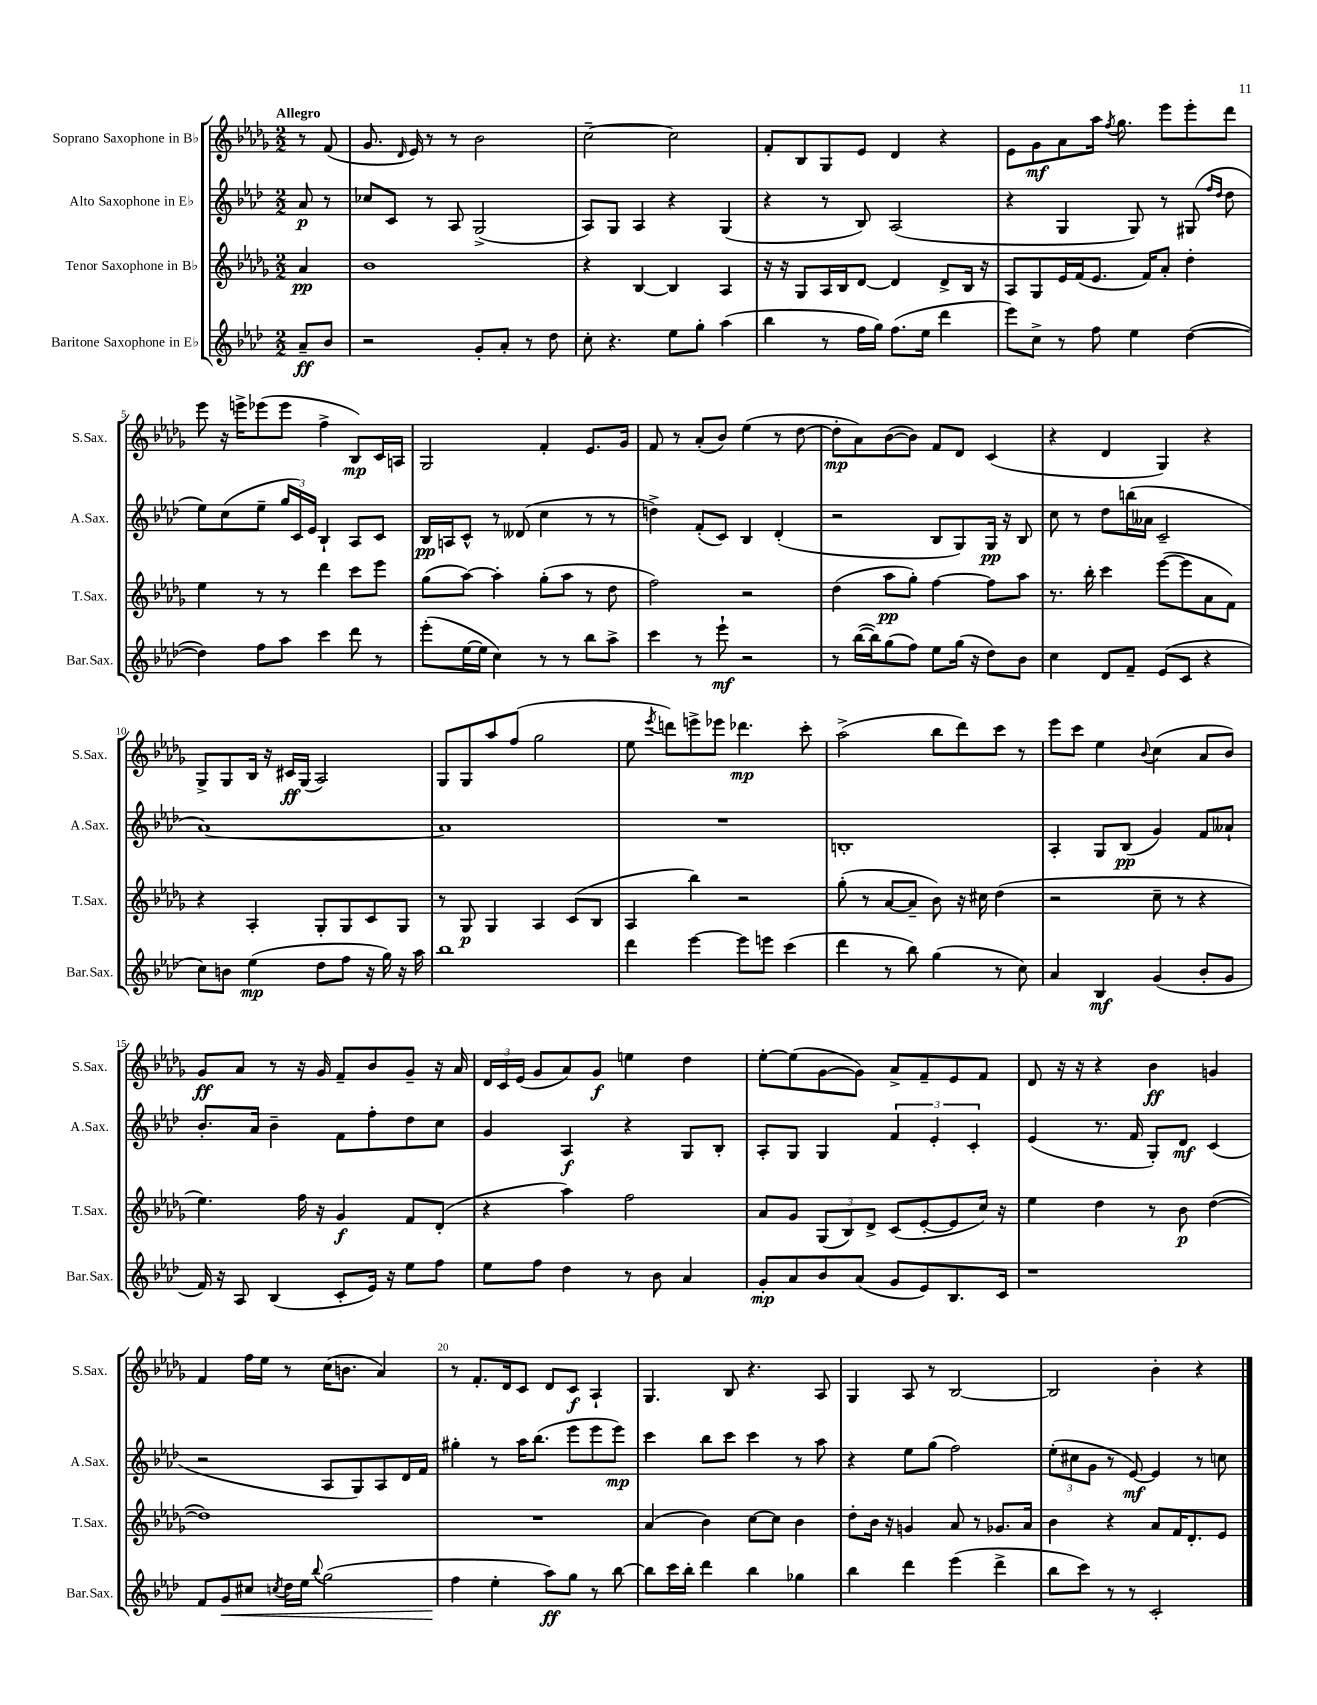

**kern	**dynam	**kern	**dynam	**kern	**dynam	**kern	**dynam
*part4	*part4	*part3	*part3	*part2	*part2	*part1	*part1
*staff4	*staff4	*staff3	*staff3	*staff2	*staff2	*staff1	*staff1
*I"Baritone Saxophone in E♭	*	*I"Tenor Saxophone in B♭	*	*I"Alto Saxophone in E♭	*	*I"Soprano Saxophone in B♭	*
*I'Bar.Sax.	*	*I'T.Sax.	*	*I'A.Sax.	*	*I'S.Sax.	*
*clefG2	*	*clefG2	*	*clefG2	*	*clefG2	*
*k[b-e-a-d-]	*	*k[b-e-a-d-g-]	*	*k[b-e-a-d-]	*	*k[b-e-a-d-g-]	*
*M2/2	*	*M2/2	*	*M2/2	*	*M2/2	*
=	=	=	=	=	=	=	=
!	!	!	!	!	!	!LO:TX:a:B:t=Allegro	!
8a-~/L	ff	4a-/	pp	8a-/	p	8r	.
8b-/J	.	.	.	8r	.	(8f/	.
=1	=1	=1	=1	=1	=1	=1	=1
2r	.	1b-	.	8cc-X/L	.	8.g-/	.
.	.	.	.	8c/J	.	.	.
.	.	.	.	.	.	16qqd-/	.
.	.	.	.	.	.	16e-/)	.
.	.	.	.	8r	.	8r	.
.	.	.	.	8A-/	.	8r	.
8g'/L	.	.	.	(2G^/	.	2b-\	.
8a-'/J	.	.	.	.	.	.	.
8r	.	.	.	.	.	.	.
8dd-\	.	.	.	.	.	.	.
=2	=2	=2	=2	=2	=2	=2	=2
8cc'\	.	4r	.	8A-/L)	.	[2cc~\	.
4.r	.	.	.	8G/J	.	.	.
.	.	[4B-/	.	4A-/	.	.	.
8ee-\L	.	4B-/]	.	4r	.	2cc\]	.
8gg'\J	.	.	.	.	.	.	.
(4aa-\	.	4A-/	.	(4G/	.	.	.
=3	=3	=3	=3	=3	=3	=3	=3
4bb-\	.	16r	.	4r	.	8f'/L	.
.	.	16r	.	.	.	.	.
.	.	8G-/L	.	.	.	8B-/	.
8r	.	16A-/L	.	8r	.	8G-/	.
.	.	16B-/J	.	.	.	.	.
16ff\LL	.	[8d-/J	.	8B-/)	.	8e-/J	.
16gg\JJ)	.	.	.	.	.	.	.
(8.ff\L	.	4d-/]	.	(2A-/	.	4d-/	.
16ee-\Jk	.	.	.	.	.	.	.
4ddd-\	.	8d-^/L	.	.	.	4r	.
.	.	16B-/Jk	.	.	.	.	.
.	.	16r	.	.	.	.	.
=4	=4	=4	=4	=4	=4	=4	=4
8eee-\L)	.	8A-/L	.	4r	.	8e-\L	.
8cc^\J	.	8G-/	.	.	.	8g-\	mf
8r	.	16e-/L	.	4G/	.	8a-\	.
.	.	(16f/J	.	.	.	.	.
8ff\	.	8.e-/J	.	.	.	16aa-\Jk	.
.	.	.	.	.	.	8qff/	.
.	.	.	.	.	.	8.gg-\	.
4ee-\	.	.	.	8G/)	.	.	.
.	.	16f/KL)	.	.	.	.	.
.	.	8a-'/J	.	8r	.	8eee-\L	.
([4dd-\	.	4dd-'\	.	(8G#X/	.	8eee-'\	.
.	.	.	.	16qqff/LL	.	.	.
.	.	.	.	16qqdd-/JJ	.	.	.
.	.	.	.	8dd-\	.	8ddd-\J	.
!!LO:LB:g=z
=5	=5	=5	=5	=5	=5	=5	=5
4dd-\])	.	4ee-\	.	8ee-\L)	.	8eee-\	.
.	.	.	.	(8cc\	.	16r	.
.	.	.	.	.	.	16eeen^\KL	.
8ff\L	.	8r	.	8ee-~\J	.	(8eee-X\	.
8aa-\J	.	8r	.	24gg/LL	.	8eee-\J	.
.	.	.	.	24c/)	.	.	.
.	.	.	.	24e-/JJ	.	.	.
4ccc\	.	4ddd-\	.	4B-`/	.	4ff^\	.
8ddd-\	.	8ccc\L	.	8A-/L	.	8B-/L)	mp
8r	.	8eee-\J	.	8c/J	.	16c/L	.
.	.	.	.	.	.	16An/JJ	.
=6	=6	=6	=6	=6	=6	=6	=6
(8eee-'\L	.	(8gg-\L	.	16B-/LL	pp	2G-/	.
.	.	.	.	16An/J	.	.	.
[16ee-\L	.	[8aa-\J)	.	8c^^/J	.	.	.
16ee-\JJ]	.	.	.	.	.	.	.
4cc\)	.	4aa-'\]	.	8r	.	.	.
.	.	.	.	(8d--X/	.	.	.
8r	.	(8gg-'\L	.	4cc\	.	4f'/	.
8r	.	8aa-\J	.	.	.	.	.
8bb-\L	.	8r	.	8r	.	8.e-/L	.
8aa-^\J	.	8dd-\	.	8r	.	.	.
.	.	.	.	.	.	16g-/Jk	.
=7	=7	=7	=7	=7	=7	=7	=7
4ccc\	.	2ff\)	.	4ddn^\)	.	8f/	.
.	.	.	.	.	.	8r	.
8r	.	.	.	(8f'/L	.	(8a-'/L	.
8eee-`\	mf	.	.	8c/J)	.	8b-/J)	.
2r	.	2r	.	4B-/	.	(4ee-\	.
.	.	.	.	(4d-'/	.	8r	.
.	.	.	.	.	.	[8dd-\	.
=8	=8	=8	=8	=8	=8	=8	=8
8r	.	(4dd-\	.	2r	.	8dd-'\L]	mp
([16bb-\LL	.	.	.	.	.	8a-\)	.
16bb-\J])	.	.	.	.	.	.	.
(8gg\	.	8aa-\L	pp	.	.	([8b-\	.
8ff\J)	.	8gg-'\J)	.	.	.	8b-\J])	.
8ee-\L	.	[4ff\	.	8B-/L	.	8f/L	.
(16gg\Jk	.	.	.	8G/)	.	8d-/J	.
16r	.	.	.	.	.	.	.
8dd-\L)	.	8ff\L]	.	16G/Jk	pp	(4c/	.
.	.	.	.	16r	.	.	.
8b-\J	.	8aa-\J	.	8B-/	.	.	.
=9	=9	=9	=9	=9	=9	=9	=9
4cc\	.	8.r	.	8cc\	.	4r	.
.	.	.	.	8r	.	.	.
.	.	16bb-'\	.	.	.	.	.
8d-/L	.	4ccc\	.	8dd-\L	.	4d-/	.
8f~/J	.	.	.	(16bbn\L	.	.	.
.	.	.	.	16a--X\JJ	.	.	.
(8e-/L	.	([8eee-\L	.	2c~/	.	4G-/)	.
8c/J	.	8eee-\]	.	.	.	.	.
4r	.	8a-\	.	.	.	4r	.
.	.	8f\J)	.	.	.	.	.
!!LO:LB:g=z
=10	=10	=10	=10	=10	=10	=10	=10
8cc\L)	.	4r	.	[1a-)	.	8G-^/L	.
8bn\J	.	.	.	.	.	8G-/	.
(4ee-\	mp	4A-'/	.	.	.	16B-/Jk	.
.	.	.	.	.	.	16r	.
.	.	.	.	.	.	16c#X/LL	ff
.	.	.	.	.	.	(16G-/JJ	.
8dd-\L	.	8G-'/L	.	.	.	2A-/)	.
8ff\J	.	8G-/	.	.	.	.	.
16r	.	8c/	.	.	.	.	.
16gg\)	.	.	.	.	.	.	.
16r	.	8G-/J	.	.	.	.	.
16aa-\	.	.	.	.	.	.	.
=11	=11	=11	=11	=11	=11	=11	=11
1bb-	.	8r	.	1a-]	.	8G-/L	.
.	.	8G-/	p	.	.	8G-/	.
.	.	4G-/	.	.	.	8aa-/	.
.	.	.	.	.	.	(8ff/J	.
.	.	4A-/	.	.	.	2gg-\	.
.	.	(8c/L	.	.	.	.	.
.	.	8B-/J	.	.	.	.	.
=12	=12	=12	=12	=12	=12	=12	=12
4ddd-\	.	4A-/	.	1r	.	8ee-\	.
.	.	.	.	.	.	8qeee-/	.
.	.	.	.	.	.	8dddn\L)	.
[4eee-\	.	4bb-\)	.	.	.	8eeen^\	.
.	.	.	.	.	.	8eee-X\J	.
8eee-\L]	.	2r	.	.	.	4.ddd-X\	mp
8eeen\J	.	.	.	.	.	.	.
(4ccc\	.	.	.	.	.	.	.
.	.	.	.	.	.	8ccc'\	.
=13	=13	=13	=13	=13	=13	=13	=13
4ddd-\	.	(8gg-'\	.	1Bn'	.	(2aa-^\	.
.	.	8r	.	.	.	.	.
8r	.	[8a-/L	.	.	.	.	.
8bb-\)	.	8a-~/J]	.	.	.	.	.
(4gg\	.	8b-\)	.	.	.	8bb-\L	.
.	.	16r	.	.	.	8ddd-\)	.
.	.	16cc#X\	.	.	.	.	.
8r	.	(4dd-\	.	.	.	8ccc\J	.
8cc\)	.	.	.	.	.	8r	.
=14	=14	=14	=14	=14	=14	=14	=14
4a-/	.	2r	.	4A-'/	.	8eee-\L	.
.	.	.	.	.	.	8ccc\J	.
4B-/	mf	.	.	8G/L	.	4ee-\	.
.	.	.	.	(8B-/J	pp	.	.
.	.	.	.	.	.	8qqb-/	.
(4g/	.	8cc~\	.	4g/)	.	(4cc\	.
.	.	8r	.	.	.	.	.
8b-'/L	.	4r	.	8f/L	.	8a-/L	.
8g/J	.	.	.	8a--X`/J	.	8b-/J)	.
!!LO:LB:g=z
=15	=15	=15	=15	=15	=15	=15	=15
16f/)	.	4.ee-\)	.	8.b-'/L	.	8g-/L	ff
16r	.	.	.	.	.	.	.
8A-/	.	.	.	.	.	8a-/J	.
.	.	.	.	16a-/Jk	.	.	.
(4B-/	.	.	.	4b-~\	.	8r	.
.	.	16ff\	.	.	.	16r	.
.	.	16r	.	.	.	16g-/	.
8c'/L	.	4g-/	f	8f\L	.	8f~/L	.
16e-/Jk)	.	.	.	8ff'\	.	8b-/	.
16r	.	.	.	.	.	.	.
8ee-\L	.	8f/L	.	8dd-\	.	8g-~/J	.
8ff\J	.	(8d-'/J	.	8cc\J	.	16r	.
.	.	.	.	.	.	16a-/	.
=16	=16	=16	=16	=16	=16	=16	=16
8ee-\L	.	4r	.	4g/	.	24d-/LL	.
.	.	.	.	.	.	24c/	.
.	.	.	.	.	.	(24e-/JJ	.
8ff\J	.	.	.	.	.	8g-/L	.
4dd-\	.	4aa-\)	.	4A-/	f	8a-/)	.
.	.	.	.	.	.	8g-/J	f
8r	.	2ff\	.	4r	.	4een\	.
8b-\	.	.	.	.	.	.	.
4a-/	.	.	.	8G/L	.	4dd-\	.
.	.	.	.	8B-'/J	.	.	.
=17	=17	=17	=17	=17	=17	=17	=17
8g'/L	mp	8a-/L	.	8A-'/L	.	[8ee-'\L	.
8a-/	.	8g-/J	.	8G/J	.	(8ee-\]	.
8b-/	.	(12G-/L	.	4G/	.	[8g-\	.
.	.	12B-/)	.	.	.	.	.
(8a-/J	.	.	.	.	.	8g-\J])	.
.	.	12d-^/J	.	.	.	.	.
8g/L	.	(8c/L	.	6f/	.	8a-^/L	.
8e-/)	.	[8e-'/	.	.	.	8f~/	.
.	.	.	.	6e-'/	.	.	.
8.B-/	.	8e-/]	.	.	.	8e-/	.
.	.	.	.	6c'/	.	.	.
.	.	16cc/Jk)	.	.	.	8f/J	.
16c/Jk	.	16r	.	.	.	.	.
=18	=18	=18	=18	=18	=18	=18	=18
1r	.	4ee-\	.	(4e-/	.	8d-/	.
.	.	.	.	.	.	16r	.
.	.	.	.	.	.	16r	.
.	.	4dd-\	.	8.r	.	4r	.
.	.	.	.	16f/	.	.	.
.	.	8r	.	8G'/L)	.	4b-\	ff
.	.	8b-\	p	8d-/J	mf	.	.
.	.	([4dd-\	.	(4c/	.	4gn/	.
!!LO:LB:g=z
=19	=19	=19	=19	=19	=19	=19	=19
8f/L	.	1dd-])	.	2r	.	4f/	.
!	!LO:HP:b	!	!	!	!	!	!
8g/	<	.	.	.	.	.	.
8cc#X/J	.	.	.	.	.	16ff\LL	.
.	.	.	.	.	.	16ee-\JJ	.
8qccn/	.	.	.	.	.	.	.
16dd-\LL	.	.	.	.	.	8r	.
16ee-\JJ	.	.	.	.	.	.	.
8qqbb-/	.	.	.	.	.	.	.
(2gg\	.	.	.	8A-/L	.	(16cc\KL	.
.	.	.	.	.	.	8.bn\J	.
.	.	.	.	8G/)	.	.	.
.	.	.	.	8A-/	.	4a-/)	.
.	.	.	.	16d-/L	.	.	.
.	.	.	.	16f/JJ	.	.	.
=20	=20	=20	=20	=20	=20	=20	=20
4ff\	.	1r	.	4gg#X'\	.	8r	.
.	.	.	.	.	.	8.f'/L	.
4ee-'\	[	.	.	8r	.	.	.
.	.	.	.	.	.	16d-/k	.
.	.	.	.	16aa-\KL	.	8c/J	.
.	.	.	.	(8.bb-\J	.	.	.
8aa-\L)	ff	.	.	.	.	8d-/L	.
8gg\J	.	.	.	8eee-\L	.	8c/J	f
8r	.	.	.	8eee-\	.	4A-`/	.
[8bb-\	.	.	.	8eee-\J)	mp	.	.
=21	=21	=21	=21	=21	=21	=21	=21
8bb-\L]	.	(4a-/	.	4ccc\	.	4.G-/	.
16ccc\L	.	.	.	.	.	.	.
16bb-'\JJ	.	.	.	.	.	.	.
4ddd-\	.	4b-\)	.	8bb-\L	.	.	.
.	.	.	.	8ccc\J	.	8B-/	.
4bb-\	.	[8cc\L	.	4ccc\	.	4.r	.
.	.	8cc\J]	.	.	.	.	.
4gg-X\	.	4b-\	.	8r	.	.	.
.	.	.	.	8aa-\	.	8A-/	.
=22	=22	=22	=22	=22	=22	=22	=22
4bb-\	.	8dd-'\L	.	4r	.	4G-/	.
.	.	16b-\Jk	.	.	.	.	.
.	.	16r	.	.	.	.	.
4ddd-\	.	4gn/	.	8ee-\L	.	8A-/	.
.	.	.	.	(8gg\J	.	8r	.
(4eee-\	.	8a-/	.	2ff\)	.	[2B-/	.
.	.	8r	.	.	.	.	.
4ddd-^\	.	8.g-X/L	.	.	.	.	.
.	.	16a-/Jk	.	.	.	.	.
=23	=23	=23	=23	=23	=23	=23	=23
8bb-\L	.	4b-\	.	(12ee-'\L	.	2B-/]	.
.	.	.	.	12cc#X\	.	.	.
8ccc\J)	.	.	.	.	.	.	.
.	.	.	.	12g\J	.	.	.
8r	.	4r	.	8r	.	.	.
8r	.	.	.	[8e-/)	mf	.	.
2c'/	.	8a-/L	.	4e-/]	.	4b-'\	.
.	.	16f/K	.	.	.	.	.
.	.	8.d-'/	.	.	.	.	.
.	.	.	.	8r	.	4r	.
.	.	8e-/J	.	8ccn\	.	.	.
==	==	==	==	==	==	==	==
*-	*-	*-	*-	*-	*-	*-	*-
